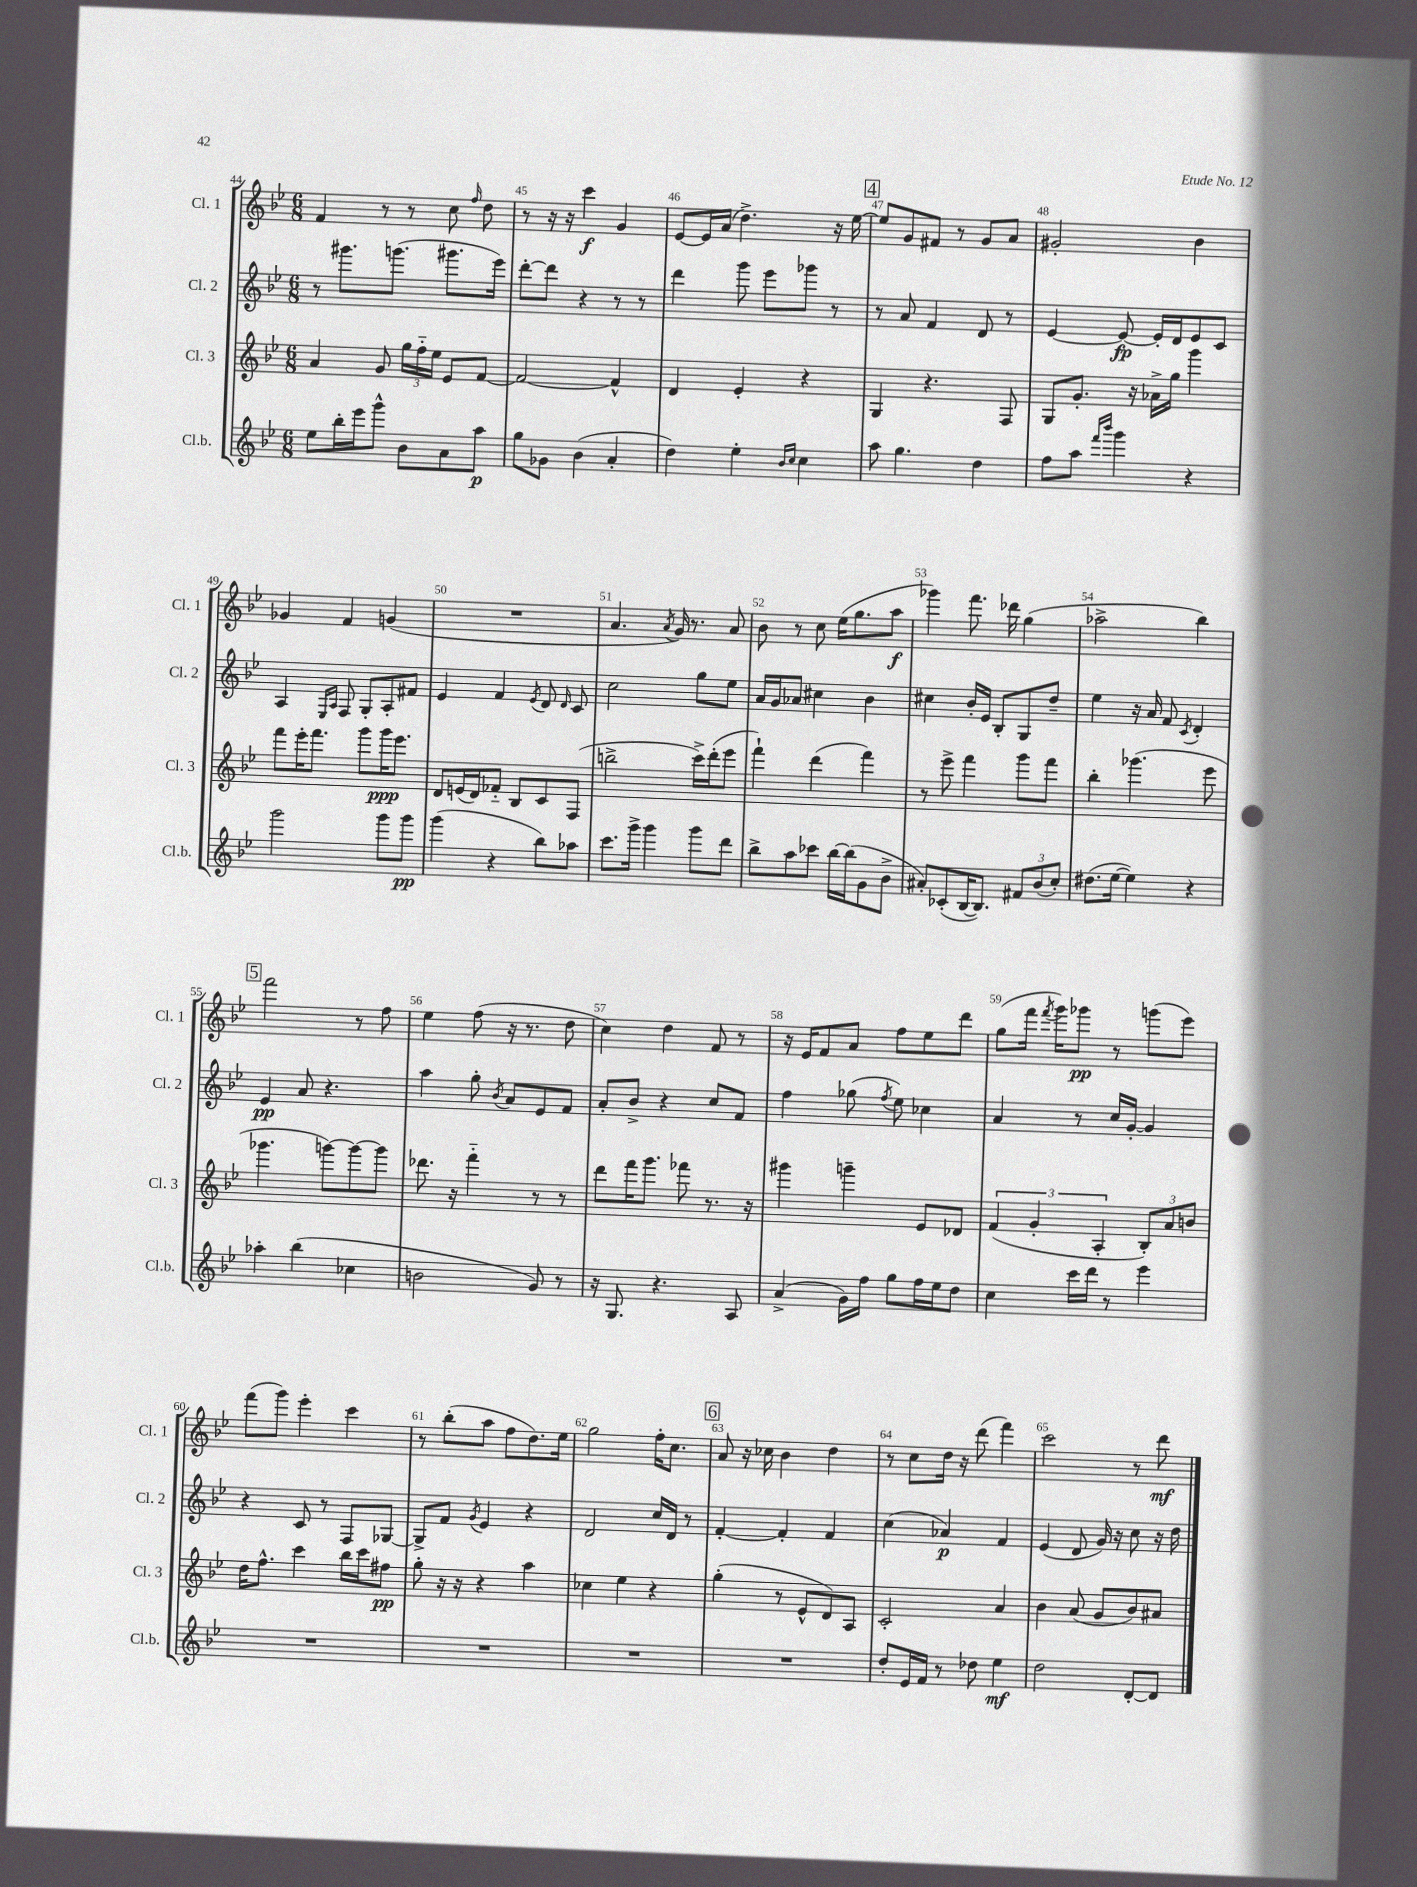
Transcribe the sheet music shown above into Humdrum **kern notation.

**kern	**kern	**kern	**kern
*staff4	*staff3	*staff2	*staff1
*clefG2	*clefG2	*clefG2	*clefG2
*k[b-e-]	*k[b-e-]	*k[b-e-]	*k[b-e-]
*M6/8	*M6/8	*M6/8	*M6/8
8ee-	4a	8r	4f
16bb-'	.	8.ggg#	.
16eee-	.	.	.
8ggg^^	8g	.	8r
.	.	(8.ggg	.
8b-	24gg	.	8r
.	24ff'~	.	.
.	24ee-	.	.
8a	8e-	8.ggg#	8cc
.	.	.	16qqff
8aa	[8f	.	8dd
.	.	16eee-)	.
=	=	=	=
8gg	2f_	[8ddd'	8r
8g-	.	8ddd]	16r
.	.	.	16r
(4b-	.	4r	4ccc
4a'	4f^^]	8r	4g
.	.	8r	.
=	=	=	=
4dd)	4d	4ddd	[8e-
.	.	.	16e-]
.	.	.	(16a
4ee-'	4e-'	8ggg	4.dd^)
.	.	8eee-	.
16qqb-	.	.	.
16qqcc	.	.	.
4cc	4r	8ggg-	.
.	.	8r	16r
.	.	.	[16ee-
=	=	=	=
8aa	4G	8r	8ee-]
4.gg	.	8a	8g
.	4.r	4f	8f#
.	.	.	8r
4dd	.	8d	8g
.	8F	8r	8a
=	=	=	=
8ff	8G	[4e-	2g#'
8aa	8.g'	.	.
16qqfff	.	.	.
16qqbbb-	.	.	.
4ggg	.	8e-_	.
.	16r	.	.
.	16a-^	16e-']	.
.	16gg	16d	.
4r	4ggg	8e-	4b-
.	.	8c	.
=	=	=	=
2ggg	8fff	4A	4g-
.	16eee-'	.	.
.	8.fff	.	.
.	.	16qqE-	.
.	.	16qqA	.
.	.	8F	4f
.	8ggg	8G'	.
8ggg	16ggg	8A'	(4g
.	8.eee-	.	.
8ggg	.	8f#	.
=	=	=	=
(4ggg	8d	4e-	2.r
.	(16e	.	.
.	16d)	.	.
4r	8f-'~	4f	.
.	8B-	.	.
.	.	8qe-	.
8bb-)	8c	8d	.
.	.	16qqd	.
8aa-	(8F	8c	.
=	=	=	=
8.ccc	2bb^	2cc	4.a
16ggg^	.	.	.
4ggg	.	.	.
.	.	.	8qa
.	.	.	16g)
.	.	.	8.r
8ggg	16ccc^)	8gg	.
.	(16ddd'	.	.
8ddd	8eee-	8ee-	8a
=	=	=	=
8bb-^	4fff`)	16a	8b-
.	.	16g	.
8aa	.	8a-	8r
8ccc-	(4ddd	4cc#	8cc
[16bb-	.	.	(16ee-
(16bb-]	.	.	8.gg
8g	4fff)	4b-	.
8b-^	.	.	8aa
=	=	=	=
8a#')	8r	4cc#	4ggg-)
(8c-'	8eee-^	.	.
[16B-	4fff	16b-'	8.fff
8.B-])	.	16e-	.
.	.	8B-'	.
.	.	.	16ddd-
12f#	8ggg	8G	(4gg
(12b-	.	.	.
.	8fff	8dd~	.
12cc')	.	.	.
=	=	=	=
(8.dd#	4bb-'	4ee-	2aa-^
[16ee-	.	.	.
4ee-])	(4.ggg-	16r	.
.	.	16a	.
.	.	8f	.
.	.	8qc	.
4r	.	4d'	4bb-)
.	8eee-	.	.
=	=	=	=
4aa-'	4.ggg-	4e-	2fff
(4bb-	.	8a	.
.	[8ggg)	4.r	.
4cc-	8ggg_	.	8r
.	8ggg]	.	8ff
=	=	=	=
2b	8.ddd-	4aa	4ee-
.	16r	.	.
.	4fff'~	8gg'	(8ff
.	.	8qb-	.
.	.	8a	16r
.	.	.	8.r
8g)	8r	8e-	.
8r	8r	8f	8dd
=	=	=	=
16r	8ddd	8a'	4cc)
8.G	.	.	.
.	16fff	8b-^	.
.	8.ggg	.	.
4.r	.	4r	4dd
.	8fff-	.	.
.	8.r	8cc	8f
8A	.	8f	8r
.	16r	.	.
=	=	=	=
(4a^	4ggg#	4ff	16r
.	.	.	16e-
.	.	.	8f
16g)	4ggg~	(8gg-	8a
16ff	.	.	.
.	.	8qff	.
8gg	.	8ee-)	8ff
16ff	8e-	4cc-	8ee-
16ee-	.	.	.
8dd	8d-	.	8ddd
=	=	=	=
4cc	(6f	4a	(8gg
.	.	.	16fff
.	6g'	.	.
.	.	.	8qfff
.	.	.	16ggg)
16ccc	.	8r	8ggg-
16ddd	.	.	.
.	6A'	.	.
8r	.	16cc	8r
.	.	[16g'	.
4eee-	12B-')	4g]	(8ggg
.	12a	.	.
.	.	.	8eee-)
.	12b	.	.
=	=	=	=
2.r	16dd	4r	(8fff
.	8.ff^^	.	.
.	.	.	8ggg)
.	4ccc	8c	4eee-'
.	.	8r	.
.	16bb-	8F	4ccc
.	16ccc	.	.
.	8ff#	[8G-	.
=	=	=	=
2.r	8gg'	8G-^]	8r
.	16r	8f	(8bb-'
.	16r	.	.
.	.	8qg	.
.	4r	4e-	8aa
.	.	.	8ff
.	4aa	4r	8.dd)
.	.	.	16ee-
=	=	=	=
2.r	4cc-	2d	2gg
.	4ee-	.	.
.	4r	16cc	16ff'
.	.	16d	8.cc
.	.	8r	.
=	=	=	=
2.r	(4gg'	[4f'	8a
.	.	.	16r
.	.	.	16cc-
.	8r	4f']	4b-
.	8e-^^	.	.
.	8d)	4f	4dd
.	8A	.	.
=	=	=	=
8dd'	2c'	(4cc	8r
16e-	.	.	8cc
16f	.	.	.
8r	.	4a-)	16dd
.	.	.	16r
8dd-	.	.	(8ddd
4ee-	4a	4f	4fff)
=	=	=	=
2dd	4b-	(4e-	2ccc
.	(8a	8d	.
.	8g	16g)	.
.	.	16r	.
[8d'	8b-)	8cc	8r
8d]	8a#	16r	8ddd
.	.	16dd	.
==	==	==	==
*-	*-	*-	*-
